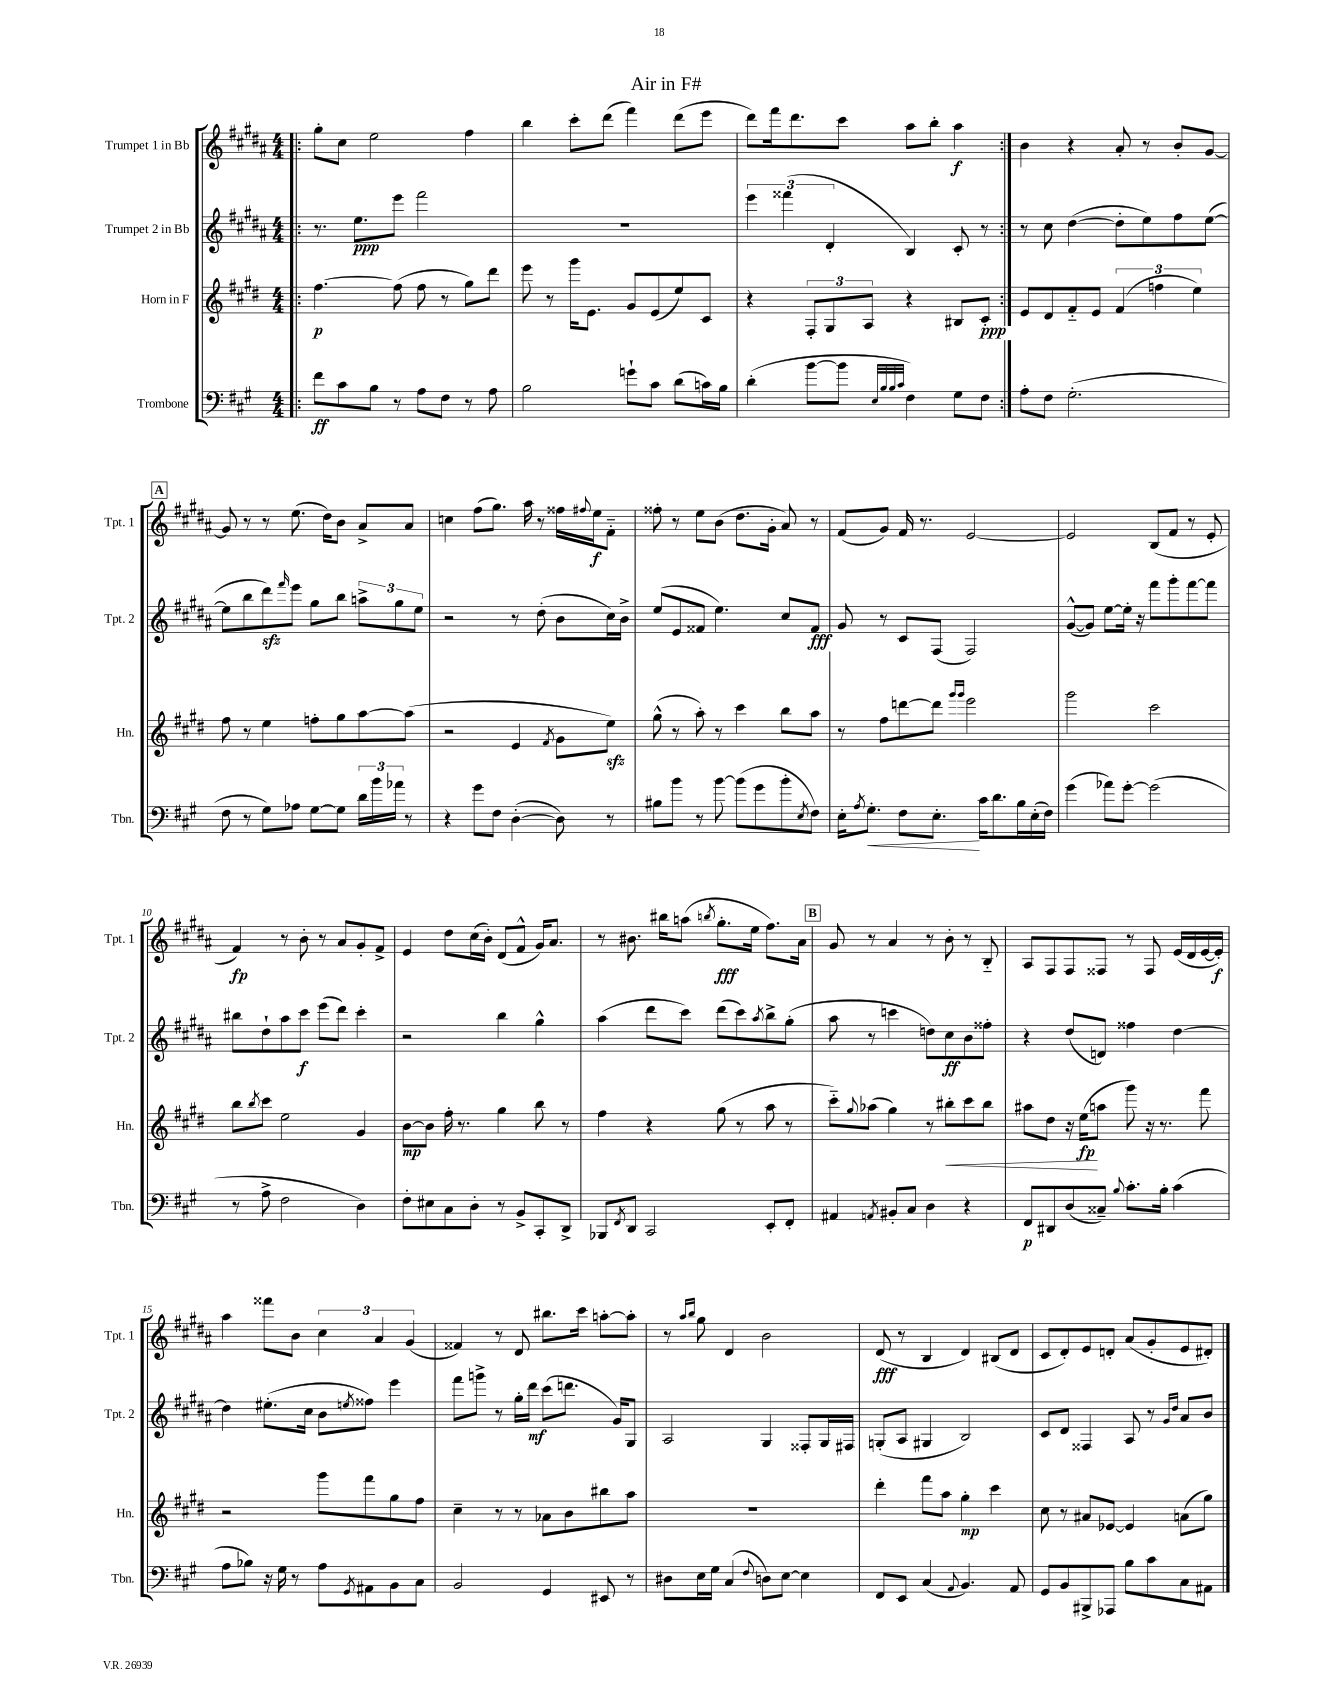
\header { title = "Air in F#" }
<<
\new StaffGroup <<
\new Staff = "s0" \with { instrumentName = "Trumpet 1 in Bb" shortInstrumentName = "Tpt. 1" } {
    \clef treble \key b \major \numericTimeSignature \time 4/4
    \repeat volta 2 { \bar ".|:" gis''8-. cis''8 e''2 fis''4 |
    b''4 cis'''8-. dis'''8( fis'''4) dis'''8( e'''8 |
    dis'''8) fis'''16 dis'''8. cis'''8 ais''8 b''8-. ais''4\f | }
    b'4 r4 ais'8-. r8 b'8-. gis'8~ |
    \mark \markup { \box "A" } gis'8 r8 r8 e''8.( dis''16) b'8 ais'8-> ais'8 |
    c''4 fis''8( gis''8.) ais''16 r8 fisis''16 \appoggiatura { fis''8 } e''16\f fis'8-_ |
    fisis''8-. r8 e''8 b'8( dis''8. gis'16-. ais'8) r8 |
    fis'8( gis'8) fis'16 r8. e'2~ |
    e'2 b8( fis'8 r8 e'8-. |
    fis'4\fp) r8 b'8-. r8 ais'8 gis'8-. fis'8-> |
    e'4 dis''8 cis''16( b'16-.) dis'8( fis'8-^ gis'16) ais'8. |
    r8 bis'8. bis''16 a''8( \acciaccatura { b''8 } gis''8.-.\fff e''16 fis''8.) ais'16 |
    \mark \markup { \box "B" } gis'8 r8 ais'4 r8 b'8-. r8 b8-_ |
    ais8 fis8 fis8 fisis8 r8 fisis8 e'16( dis'16 e'16~ e'16-.\f) |
    ais''4 fisis'''8 b'8 \tuplet 3/2 { cis''4 ais'4 gis'4( } |
    fisis'4) r8 dis'8 bis''8. cis'''16 a''8~-. a''8-. |
    r8 \grace { ais''16 b''16 } gis''8 dis'4 b'2 |
    dis'8\fff( r8 b4 dis'4) bis8( dis'8 |
    cis'8 dis'8-.) e'8 d'8-. ais'8( gis'8-. e'8 dis'8-.) \bar "|." |
}
\new Staff = "s1" \with { instrumentName = "Trumpet 2 in Bb" shortInstrumentName = "Tpt. 2" } {
    \clef treble \key b \major \numericTimeSignature \time 4/4
    \repeat volta 2 { \bar ".|:" r8. e''8.\ppp e'''8 fis'''2 |
    R1 |
    \tuplet 3/2 { e'''4 fisis'''4( dis'4-. } b4) cis'8-. r8 | }
    r8 cis''8 dis''4~( dis''8-. e''8) fis''8 e''8~( |
    \mark \markup { \box "A" } e''8 b''8 dis'''8\sfz) \grace { fis'''16 } e'''8 gis''8 b''8 \tuplet 3/2 { a''8-> gis''8 e''8 } |
    r2 r8 dis''8-.( b'8 cis''16) b'16-> |
    e''8( e'8 fisis'8 e''4.) cis''8 fisis'8\fff |
    gis'8 r8 cis'8 fis8( fis2) |
    gis'8~-^( gis'8) e''8~ e''16-. r16 fis'''8 gis'''8-. fis'''8~ fis'''8 |
    bis''8 dis''8-! ais''8 cis'''8\f e'''8( dis'''8) cis'''4-. |
    r2 b''4 gis''4-^ |
    ais''4( dis'''8 cis'''8) dis'''8( cis'''8) \acciaccatura { ais''8 } b''8-> gis''8-.( |
    \mark \markup { \box "B" } ais''8 r8 c'''4 d''8) cis''8\ff b'8 fisis''8-. |
    r4 dis''8( d'8) fisis''4 dis''4~ |
    dis''4 eis''8.-.( cis''16 b'8 \acciaccatura { e''8 } fisis''8) e'''4 |
    fis'''8 g'''8-> r8 gis''16-. dis'''16\mf cis'''8( d'''8. gis'16) gis8 |
    ais2 gis4 fisis8-. gis16 fis16 |
    g8-.( ais8 gis4 b2) |
    cis'8 dis'8 fisis4 ais8 r8 \grace { gis'16 dis''16 } ais'8 b'8 \bar "|." |
}
\new Staff = "s2" \with { instrumentName = "Horn in F" shortInstrumentName = "Hn." } {
    \clef treble \key e \major \numericTimeSignature \time 4/4
    \repeat volta 2 { \bar ".|:" fis''4.~\p fis''8( fis''8 r8 gis''8) dis'''8 |
    e'''8 r8 gis'''16 e'8. gis'8 e'8( e''8) cis'8 |
    r4 \tuplet 3/2 { fis8-. gis8 a8 } r4 bis8 cis'8-.\ppp | }
    e'8 dis'8 fis'8-_ e'8 \tuplet 3/2 { fis'4( f''4 e''4) } |
    \mark \markup { \box "A" } fis''8 r8 e''4 f''8-. gis''8 a''8~ a''8( |
    r2 e'4 \acciaccatura { fis'8 } gis'8 e''8\sfz) |
    gis''8-^( r8 a''8-.) r8 cis'''4 b''8 a''8 |
    r8 fis''8 d'''8~ d'''8 \grace { gis'''16 gis'''16 } e'''2 |
    gis'''2 cis'''2 |
    b''8 \acciaccatura { b''8 } cis'''8 e''2 gis'4 |
    b'8~\mp b'8 fis''16-. r8. gis''4 b''8 r8 |
    fis''4 r4 gis''8( r8 a''8 r8 |
    \mark \markup { \box "B" } cis'''8-_) \appoggiatura { gis''8 } aes''8( gis''4) r8 bis''8-.\< cis'''8 bis''8 |
    ais''8 dis''8 r16 e''16\fp\!( a''8 gis'''8) r16 r8. fis'''8 |
    r2 gis'''8 fis'''8 gis''8 fis''8 |
    cis''4-- r8 r8 aes'8 b'8 bis''8 a''8 |
    R1 |
    dis'''4-. fis'''8 a''8 gis''4-.\mp cis'''4 |
    cis''8 r8 ais'8 ees'8~ ees'4 a'8( gis''8) \bar "|." |
}
\new Staff = "s3" \with { instrumentName = "Trombone" shortInstrumentName = "Tbn." } {
    \clef bass \key a \major \numericTimeSignature \time 4/4
    \repeat volta 2 { \bar ".|:" fis'8\ff cis'8 b8 r8 a8 fis8 r8 a8 |
    b2 g'8-! cis'8 d'8( c'16) b16 |
    d'4-.( b'8~ b'8 \grace { e32 b32 b32 cis'32 } fis4) gis8 fis8 | }
    a8-. fis8 gis2.-.( |
    \mark \markup { \box "A" } fis8 r8 gis8) aes8 gis8~ gis8 \tuplet 3/2 { d'16 b'16 aes'16 } r8 |
    r4 gis'8 fis8 d4~-.( d8) r8 |
    bis8 b'8 r8 b'8~ b'8( gis'8 b'8-. \acciaccatura { e8 } fis8) |
    e16-. \acciaccatura { a8 } gis8.-.\< fis8 e8.-.\! cis'16 d'8. b16 e16-.( fis16) |
    gis'4( aes'8) gis'8~-. gis'2( |
    r8 a8-> fis2 d4) |
    fis8-. eis8 cis8 d8-. r8 b,8-> cis,8-. d,8-> |
    bes,,8 \acciaccatura { fis,8 } d,8 cis,2 e,8-. fis,8-. |
    \mark \markup { \box "B" } ais,4 \acciaccatura { a,8 } bis,8-. cis8 d4 r4 |
    fis,8\p dis,8 d8( cisis8--) \appoggiatura { b8 } cis'8.-. b16-. cis'4( |
    a8 bes8) r16 gis16 r8 a8 \acciaccatura { gis,8 } ais,8 b,8 cis8 |
    b,2 gis,4 eis,8 r8 |
    dis8 e16 gis16 cis4( \appoggiatura { fis8 } d8) e8~ e4 |
    fis,8 e,8 cis4( \appoggiatura { a,8 } b,4.) a,8 |
    gis,8 b,8 bis,,8-> aes,,8 b8 cis'8 cis8 ais,8 \bar "|." |
}
>>
>>
